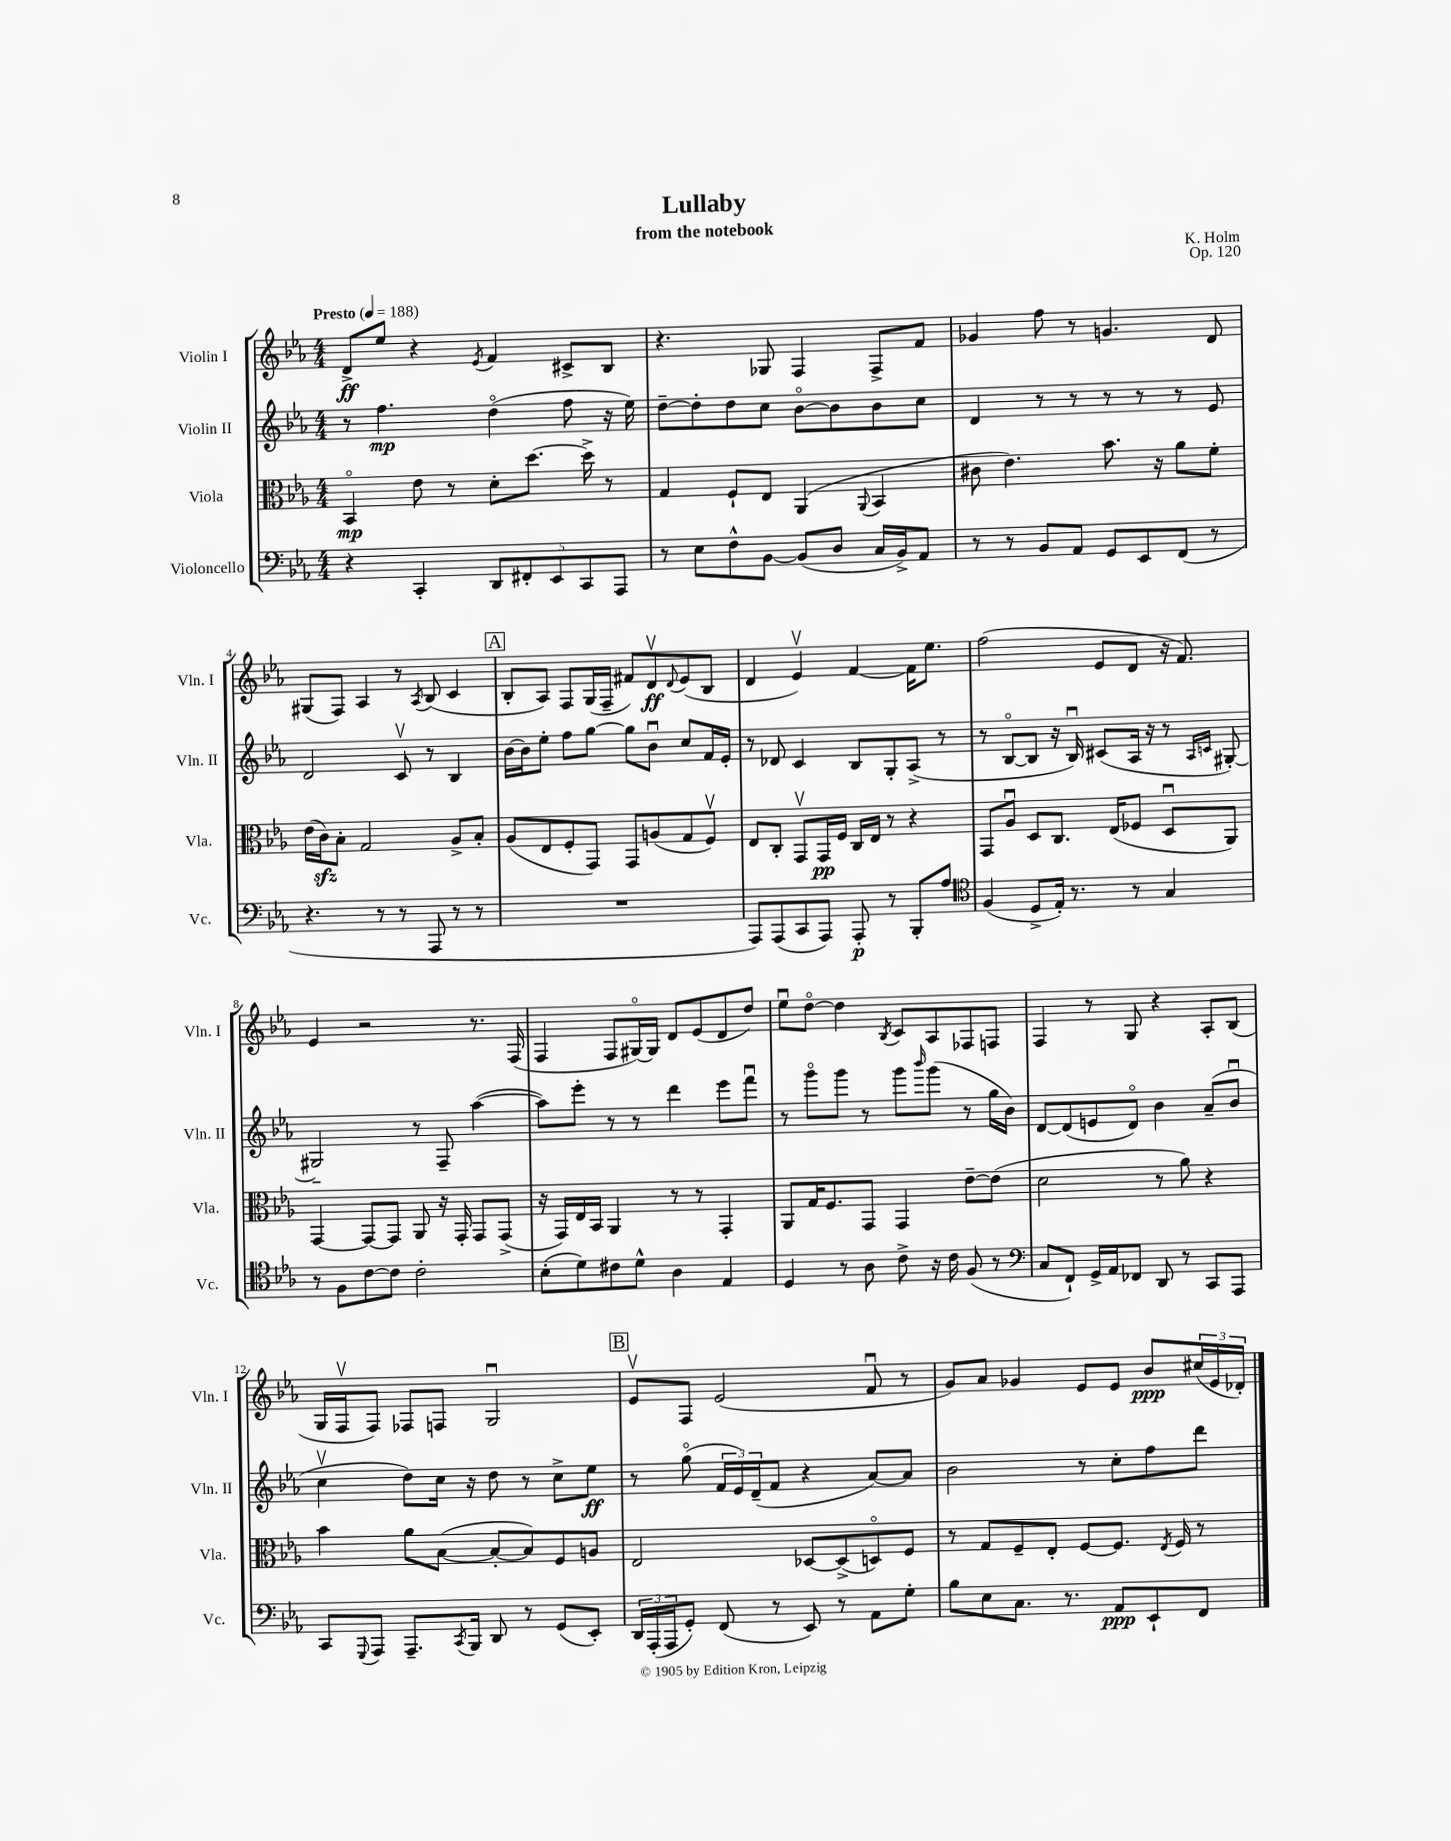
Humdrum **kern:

**kern	**kern	**kern	**kern
*staff4	*staff3	*staff2	*staff1
*clefF4	*clefC3	*clefG2	*clefG2
*k[b-e-a-]	*k[b-e-a-]	*k[b-e-a-]	*k[b-e-a-]
*M4/4	*M4/4	*M4/4	*M4/4
*MM188	*MM188	*MM188	*MM188
4r	4BB-o/	8r	8d^/L
.	.	4.ff\	8ee-/J
4CC'/	8e-\	.	4r
.	8r	.	.
.	.	.	8qe-/
10DD/L	8d'\L	(4ddo\	4f/
10FF#'/	.	.	.
.	[8.dd\J	.	.
10EE-/	.	.	.
.	.	8ff\	8c#^/L
10CC/	.	.	.
.	16dd^\]	.	.
.	8r	16r	8B-/J
10AAA-/J	.	.	.
.	.	16ee-\)	.
=	=	=	=
8r	4G/	[8dd~\L	4.r
8E-\L	.	8dd'\]	.
8F^^\	8F`/L	8dd\	.
[8BB-\J	8E-/J	8cc\J	8G-/
(8BB-/]L	(4AA-/	[8b-o\L	4F/
8D/J	.	8b-\]	.
.	8qqAA-/	.	.
16C/LL	4BB-/	8b-\	8F^/L
16BB-^/J)	.	.	.
8AA-/J	.	8cc\J	8f/J
=	=	=	=
8r	8c#\	4d/	4g-/
8r	4.e-\)	.	.
8BB-/L	.	8r	8ff\
8AA-/J	.	8r	8r
8GG/L	8.b-\	8r	4.g/
8EE-/	.	8r	.
.	16r	.	.
(8FF/J	8a-\L	8r	.
8r	8f'\J	8e-/	8d/
=	=	=	=
4.r	(16e-\LL	2d/	(8G#/L
.	16c\J)	.	.
.	8B-'\J	.	8F/J)
.	2G/	.	4A-/
8r	.	.	.
8r	.	8cv/	8r
.	.	.	8qA-/
8AAA-/	.	8r	(8B-/
8r	8A-^/L	4B-/	4c/
8r	8B-'/J	.	.
=	=	=	=
1r	(8A-/L	[16b-\LL	8B-'/L
.	.	16b-\]J	.
.	8E-/	8ee-'\J	8A-/J)
.	8F'/	8ff\L	8F/L
.	8GG/J)	[8gg\J	(16G/L
.	.	.	16F~/JJ
.	8GG/L	8gg\]L	8f#/L)
.	(8A/	8b-u\J	8dv/
.	.	.	8qqd/
.	8G/	8cc/L	(8e-/
.	8Fv/J)	16f/L	8B-/J
.	.	16e-'/JJ	.
=	=	=	=
8AAA-/L)	8E-/L	8r	4d/
(8AAA-/	8C'/J	8d-/	.
8CC/	8GGv/L	4c/	4e-v/)
8AAA-/J)	16GG/L	.	.
.	16F/JJ	.	.
8AAA-'/	16C/LL	8B-/L	[4f/
.	16E-/JJ	.	.
8r	8r	8G'/	.
8BBB-'/L	4r	(8A-^/J	16f\]LK
.	.	.	8.ee-\J
8A-/J	.	8r	.
=	=	=	=
*clefC4	*	*	*
(4F/	8GG/L	8r	(2ff\
.	8A-u/J	[8B-o/L	.
8D^/L	8D/L	8B-/]J	.
16E-'/Jk)	8.C/J	16r	.
8.r	.	16B-u/)	.
.	.	(8c#/L	8e-/L
.	(16E-/LK	.	.
8r	8F-/J	16A-/Jk	8d/J
.	.	16r	.
4G/	8Du/L	8r	16r
.	.	.	8.f/)
.	.	16qqA-/LL	.
.	.	16qqc/JJ	.
.	8AA-/J)	[8G#'/)	.
=	=	=	=
8r	[4GG/	2G#~/]	4e-/
8F\L	.	.	.
[8c\	8GG/_L	.	2r
8c\]J	8GG/]J	.	.
2c'\	8AA-/	8r	.
.	16r	8F~/	.
.	16GG'/	.	.
.	8GG/L	([4aa-\	8.r
.	(8GG^/J	.	.
.	.	.	(16F/
=	=	=	=
(8B-'\L	16r	8aa-\]L)	4F/
.	16GG/LL)	.	.
8d\)	16E-/	8eee-'\J	.
.	16BB-/JJ	.	.
8c#\	4AA-/	8r	8F/L
8d^^\J	.	8r	[16G#o/L)
.	.	.	16G#/]JJ
4A-\	8r	4ddd\	8d/L
.	8r	.	(8e-/
4E-/	4GG'/	8eee-\L	8d/
.	.	8fffu\J	8dd/J)
=	=	=	=
4D/	8AA-/L	8r	8ee-u\L
.	16G/K	8gggo\L	[8ddo\J
.	8.F/	.	.
8r	.	8ggg\J	4dd\]
8A-\	8GG/J	8r	.
.	.	.	8qB-/
8c^\	4GG/	8ggg\L	8c/L
.	.	16qqbbb-/	.
16r	.	(8ggg\J	8A-/
16c\	.	.	.
(8F/	[8e-~\L	8r	8F-/
8r	(8e-\]J	16gg\LL	8F/J
.	.	16b-\JJ)	.
=	=	=	=
*clefF4	*	*	*
8C/L	2d\	[8d/L	4F/
8FF`/J)	.	(8d/]	.
16GG^/LL	.	8e/	8r
16AA-/J	.	.	.
8FF-/J	.	8do/J)	8G/
8DD/	8r	4b-\	4r
8r	8a-\)	.	.
8CC/L	4r	(8a-~/L	8A-'/L
8AAA-/J	.	8b-u/J	(8B-/J
=	=	=	=
8CC/L	4b-\	4ccv\	16G/LL
.	.	.	16Fv/J
8qqGGG/	.	.	.
8AAA-/J	.	.	8F/J)
8.AAA-~/L	8a-\L	8dd\L)	8F-/L
.	([8B-\J	16cc\Jk	8F/J
8qCC/	.	.	.
16BBB-/Jk	.	16r	.
8DD/	8B-'/_L	8dd\	2Gu/
8r	8B-/])	8r	.
(8GG/L	8F/	8cc^\L	.
8EE-'/J)	8A/J	8ee-\J	.
=	=	=	=
24DD/LL	2E-/	8r	8e-v/L
(24AAA-'/	.	.	.
24AAA-/J	.	.	.
8GG'/J)	.	(8ggo\	8F/J
(8FF/	.	24f/LL	(2e-/
.	.	24e-/)	.
.	.	(24d~/J	.
8r	.	8f/J	.
8EE-/)	[8D-/L	4r	.
8r	(8D-^/]	.	.
8AA-\L	8Do/)	[8a-/L)	8fu/
8G'\J	8F/J	8a-/]J	8r
=	=	=	=
8B-\L	8r	2b-\	8g/L)
8E-\	8G/L	.	8a-/J
8.C\J	8F~/	.	4g-/
.	8E-'/J	.	.
8.r	.	.	.
.	[8F/L	8r	8e-/L
8AA-/L	8.F/]J	8cc'\L	8e-/J
8EE-`/	.	8ff\	8b-/L
.	8qE-/	.	.
.	16F/	.	.
8FF/J	8r	8ddd\J	(24cc#/L
.	.	.	24e-/
.	.	.	24d-'/JJ)
==	==	==	==
*-	*-	*-	*-
